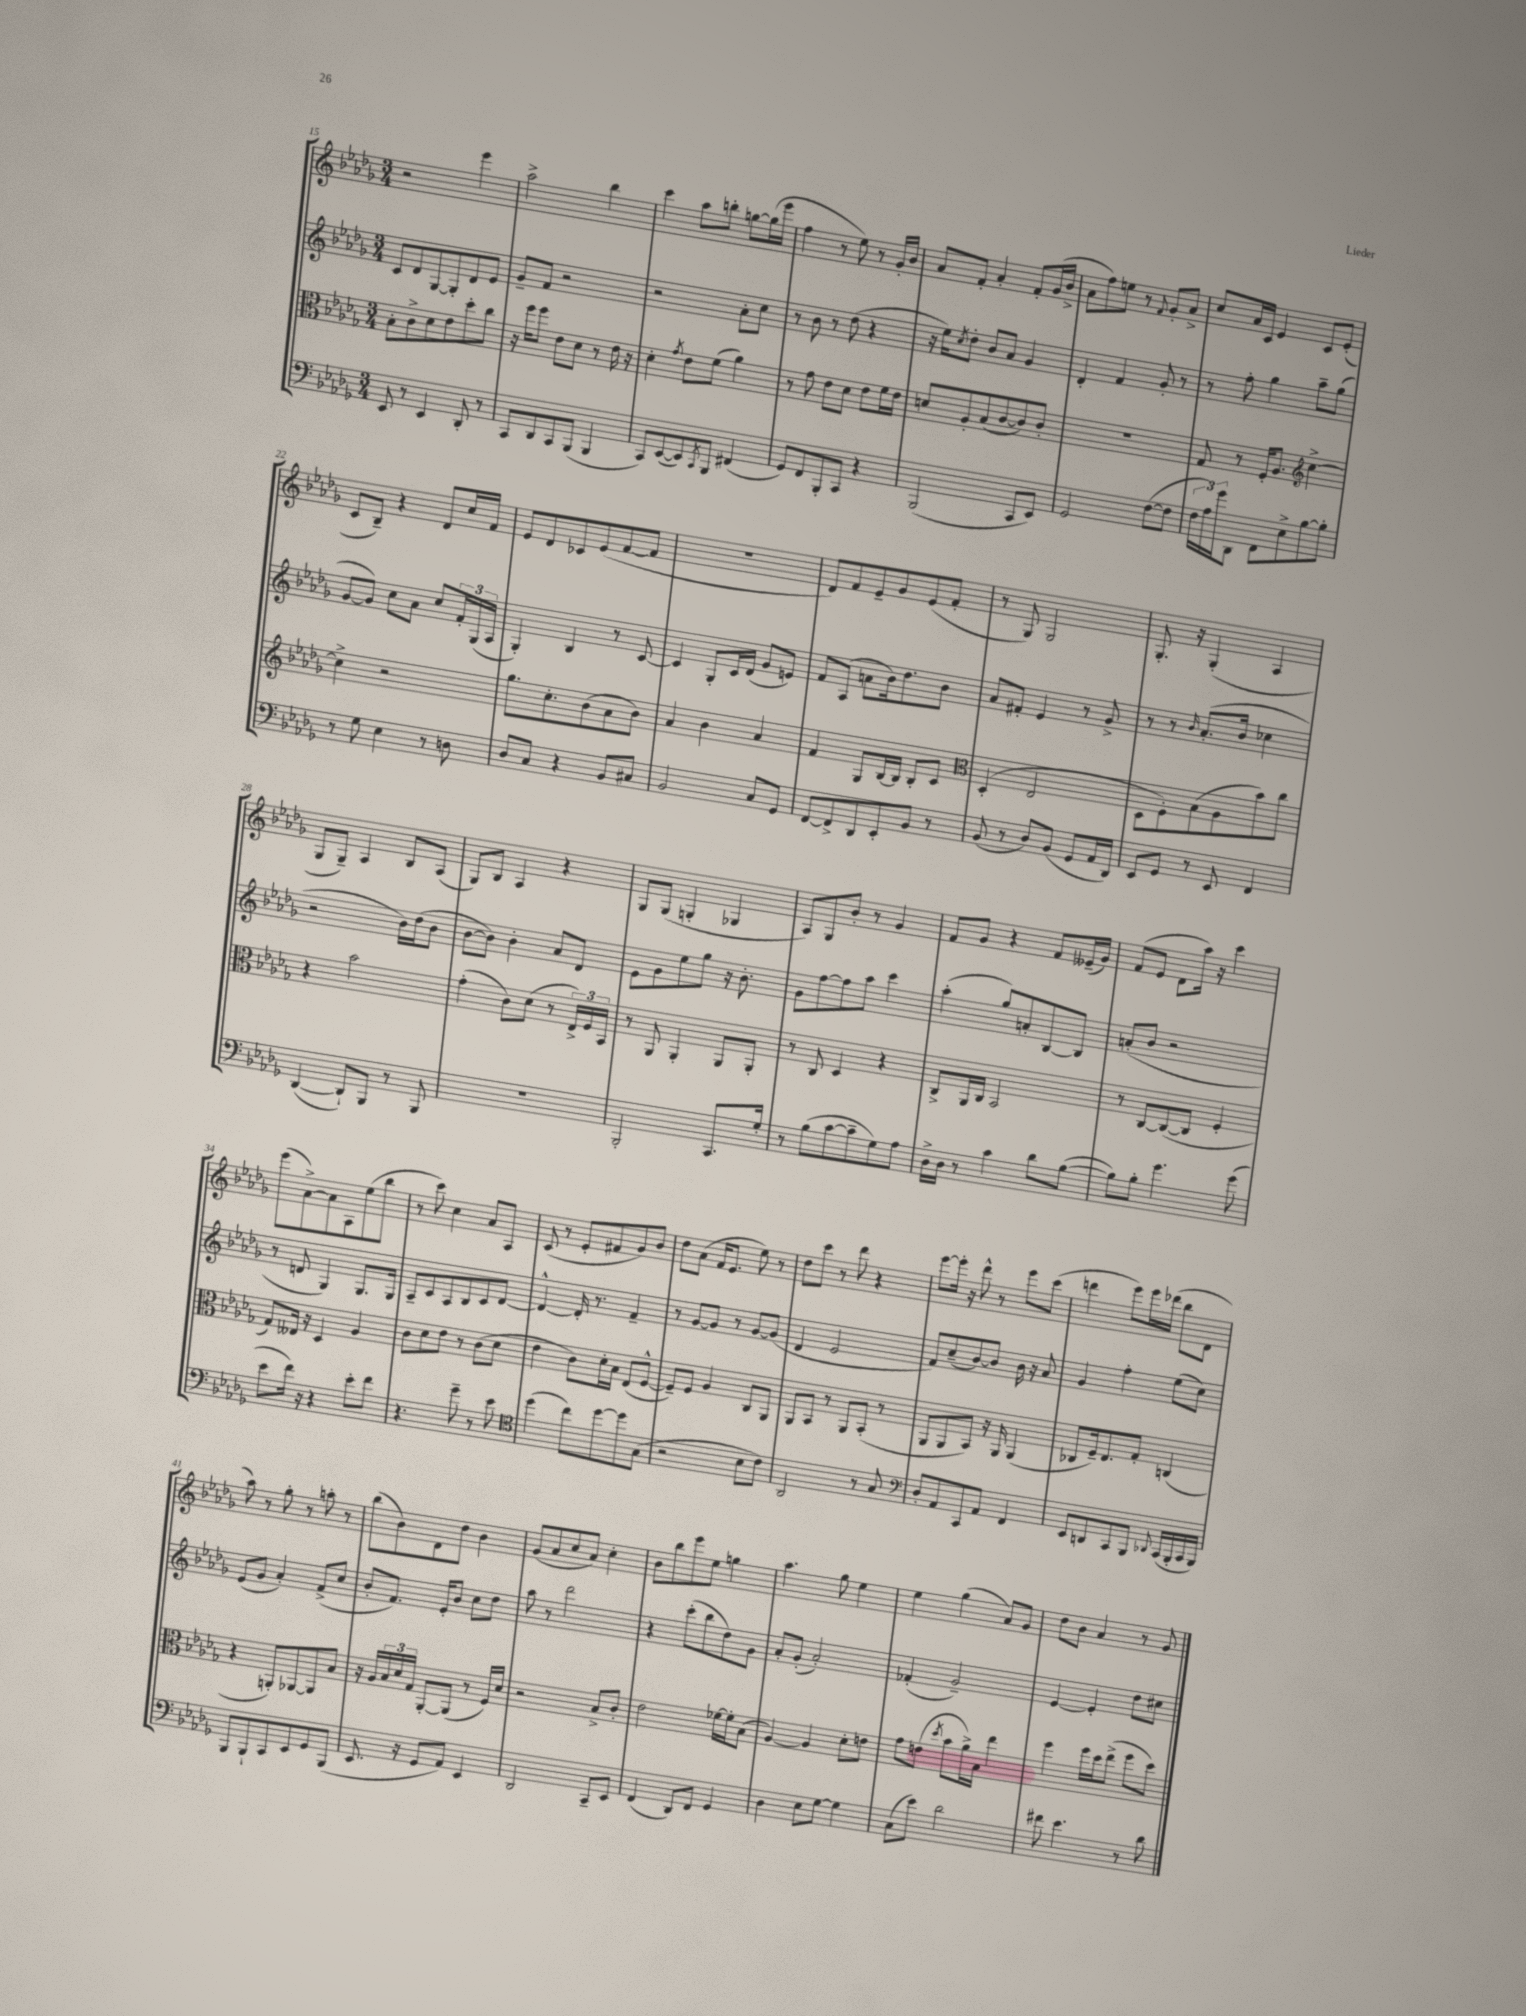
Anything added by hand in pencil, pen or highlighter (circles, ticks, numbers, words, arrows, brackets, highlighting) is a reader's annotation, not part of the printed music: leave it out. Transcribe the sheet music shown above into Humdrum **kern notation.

**kern	**kern	**kern	**kern
*part4	*part3	*part2	*part1
*staff4	*staff3	*staff2	*staff1
*clefF4	*clefC3	*clefG2	*clefG2
*k[b-e-a-d-g-]	*k[b-e-a-d-g-]	*k[b-e-a-d-g-]	*k[b-e-a-d-g-]
*M3/4	*M3/4	*M3/4	*M3/4
=15	=15	=15	=15
8EE-/	8B-'\L	8c/L	2r
8r	8c^\	8d-/	.
4EE-/	8d-\	[8G-/	.
.	8e-\	8G-'/]	.
8DD-'/	8dd-'\	8d-/	4eee-\
8r	8cc\J	8e-/J	.
=16	=16	=16	=16
8CC/L	16r	8g-~/L	2aa-^\
.	16ff\KL	.	.
8DD-/	8ff\J	8f/J	.
8CC/	8e-\L	2r	.
(8BBB-/J	8d-\J	.	.
4BBB-/	8r	.	4bb-\
.	16e-\	.	.
.	16r	.	.
=17	=17	=17	=17
8CC/L)	4d-'\	2r	4ccc\
([8EE-/	.	.	.
.	8qg-/	.	.
8EE-/])	8e-\L	.	8aa-\L
8qCC/	.	.	.
8BBB-/J	(8f\J	.	8bbn'\J
(4FF#X/	4a-\)	8a-'\L	[8ggn\L
.	.	8cc\J	(16gg\L]
.	.	.	16eee-\JJ
=18	=18	=18	=18
8GG-/L)	8r	8r	4ff\
8FF/	8g-\	8b-\	.
8BBB-'/	8e-\L	8r	8r
8CC/J	8d-\J	(8dd-\	8ee-\)
4r	8e-\L	4r	8r
.	16f\L	.	16g-'/LL
.	16e-\JJ	.	16b-/JJ
=19	=19	=19	=19
(2BBB-/	8dn/L	16r	8a-/L
.	.	16ee-\KL)	.
.	.	8qcc/	.
.	8A-'/	8dd-'\J	8f'/J
.	(8B-/	8b-/L	4a-'/
.	[8c/	8a-/J	.
8CC/L	8c/])	4g-/	8f'/L
8EE-/J)	8c'/J	.	(16g-/L
.	.	.	16b-^/JJ
=20	=20	=20	=20
2GG-/	2.r	4d-'/	8a-\L
.	.	.	8ff\)
.	.	4f/	8een\J
.	.	.	8r
.	.	.	8qqf/
([8F\L	.	8g-'/	8g-'/L
8F\J]	.	8r	8a-^/J
=21	=21	=21	=21
24F\LL	8G-/	8r	8cc/L
24A-\)	.	.	.
24g-\J	.	.	.
8DD-\J	8r	8ff'\	16a-/L
.	.	.	16c/JJ
8FF\L	16F'/KL	4gg-\	4e-/
.	8.A-/J	.	.
8E-^\	.	.	.
*	*clefG2	*	*
[8B-\	[4cc^\	8aa-~\L	8c/L
8B-'\J]	.	(8gg-\J	(8e-'/J
!!LO:LB:g=z
=22	=22	=22	=22
8r	4cc^\]	[8g-/L	8c/L
8G-\	.	8g-/J])	8B-~/J)
4E-\	2r	8cc\L	4r
.	.	8a-\J	.
8r	.	8cc/L	8d-/L
8Dn\	.	24f'/L	16cc/L
.	.	(24G-/	.
.	.	.	16f/JJ
.	.	24A-/JJ	.
=23	=23	=23	=23
8D-/L	8.gg-\L	4G-'/)	8e-/L
8C/J	.	.	8d-/
.	8.cc'\	.	.
4r	.	4B-/	8c-X/
.	(8b-\	.	(8e-/
8BB-/L	8a-\	8r	[8f/
8C#X/J	8b-\J)	[8c/	8f/J]
=24	=24	=24	=24
2BB-/	4a-/	4c/]	2.r
.	4b-\	8G-'/L	.
.	.	16c/L	.
.	.	(16d-/JJ	.
8C/L	4a-/	8g-/L	.
8GG-/J	.	8en/J)	.
=25	=25	=25	=25
[8FF/L	4f/	8f/L	8d-/L)
8FF^/]	.	(8A-/J	8f/
8DD-/	8G-/L	8an\L	8e-~/
8EE-'/	[16B-/L	16b-\k)	8g-/
.	16B-/JJ]	8.dd-\	.
8BB-/J	8B-'/L	.	(8e-/
8r	8c/J	8b-\J	8f'/J
=26	=26	=26	=26
*	*clefC3	*	*
(8BB-/	(4D-'/	8a-/L	8r
8r	.	8f#X'/J	8G-/)
8D-/L)	2E-/	4e-/	2G-/
(8BB-/J	.	.	.
8GG-/L	.	8r	.
16AA-/L	.	8g-^/	.
16DD-/JJ)	.	.	.
=27	=27	=27	=27
8EE-/L	8D-\L	8r	8.G-'/
8GG-/J	8F'\)	8r	.
.	.	.	16r
.	.	16qqb-/	.
8r	(8B-\	(8.a-'/L	(4G-'/
8EE-/	8A-\	.	.
.	.	16b-/Jk	.
4FF/	8b-\)	4cc-X\	4A-/
.	8cc\J	.	.
!!LO:LB:g=z
=28	=28	=28	=28
([4DD-/	4r	2r	8G-/L
.	.	.	8G-~/J)
8DD-`/L])	2b-\	.	4A-/
8BBB-/J	.	.	.
8r	.	16b-\LL)	8B-/L
.	.	(16dd-\J	.
8BBB-/	.	8b-\J	(8A-/J
=29	=29	=29	=29
2.r	(4g-'\	[8b-\L	8G-/L)
.	.	8b-\J])	8B-/J
.	8c\L)	4b-'\	4A-/
.	(8d-\J	.	.
.	8r	8a-/L	4r
.	24E-^/LL)	8d-/J	.
.	24F/	.	.
.	24BB-/JJ	.	.
=30	=30	=30	=30
2BBB-'/	8r	8e-\L	8G-/L
.	8AA-/	8g-\	(8G-/J
.	4AA-'/	8ee-\	4Gn'/
.	.	8gg-\J	.
8.CC/L	8AA-/L	16r	4G-X/
.	.	8.b-'\	.
.	8AA-'/J	.	.
16G-'/Jk	.	.	.
=31	=31	=31	=31
8r	8r	8g-\L	8A-/L)
(8B-\L	8C/	[8ff\	8G-/
[8c\	4D-/	8ff\]	8b-'/J
8c~\]	.	8aa-\J	8r
8G-\)	4r	4ccc\	4g-/
8A-\J	.	.	.
=32	=32	=32	=32
16D-^\LL	8C^/L	(4aa-'\	8f/L
16D-\JJ	.	.	.
8r	16AA-/L	.	8g-/J
.	16C/JJ	.	.
4c\	2BB-/	8gg-/L)	4r
.	.	8an'/	.
8d-\L	.	[8B-/	8f/L
([8B-\J	.	8B-/J]	(16e--X~/L
.	.	.	16g-/JJ)
=33	=33	=33	=33
8B-\L])	8r	(8an'/L	(8f/L
8B-'\J	[8C/L	8b-/J	8e-/J
4.g-\	(8C/_	2r	8d-\L
.	8C/J]	.	16aa-\Jk)
.	.	.	16r
.	4F'/	.	4ccc\
(8g-\	.	.	.
!!LO:LB:g=z
=34	=34	=34	=34
8e-\L	8G-/L)	8r	(8eee-\L
16f\Jk)	16E--X/Jk	8dn/	[8a-^\)
16r	16r	.	.
4r	4D-/	4G-/)	8a-\]
.	.	.	8A-\
8e-'\L	4A-/	8.G-/L	(8ee-\
8f\J	.	.	8bb-\J
.	.	16G-/Jk	.
=35	=35	=35	=35
4.r	8c\L	8A-~/L	8r
.	8d-\	8c/	8ccc\)
.	8e-\J	8A-/	4cc\
8g-~\	8r	8B-/	.
8r	(8c\L	8c/	8a-/L
8e-\	8d-\J	[8d-/J	8A-/J
=36	=36	=36	=36
*clefC4	*	*	*
(4dd-\	4e-\	4d-^^/_	(8c/
.	.	.	8r
8cc\L)	8c\L)	16d-'/]	8e-'/L
.	.	8.r	.
[8dd-\	16d-'\L	.	8f#X/
.	16B-\JJ	.	.
8dd-\]	(8E-/L	4f~/	8g-/)
(8G-\J	[8F^^/J	.	8b-/J
=37	=37	=37	=37
2r	8F~/L])	8r	8dd-\L
.	8F/J	[8g-/L	(8a-\J
.	4A-/	8g-/J]	16f/KL
.	.	.	8.e-/J
.	.	8r	.
8B-\L	8C/L	[8g-/L	8ee-\)
8c\J)	8AA-/J	(8g-/J]	8r
=38	=38	=38	=38
2AA-/	8AA-/L	4d-/	8dd-\L
.	8BB-/J	.	8ccc\J
.	8r	2e-/	8r
.	8AA-/L	.	8ddd-\
8r	(8BB-'/J	.	4r
8G-/	8r	.	.
=39	=39	=39	=39
*clefF4	*	*	*
8D-'/L	8AA-/L	8f/L)	[8eee-\L
8AA-/	8AA-/	(8cc~/	16eee-'\Jk]
.	.	.	16r
8CC/	8BB-/J)	[8b-/)	8ddd-^^\
8AA-/J	16r	8b-/J]	8r
.	16AA-/	.	.
4FF/	(4AA-/	16b-\	8eee-\L
.	.	16r	.
.	.	8a-/	(8ccc\J
=40	=40	=40	=40
8EE-/L	8C-X/L	4g-/	4dddn\
8DDn/	16F~/k)	.	.
.	8.E-/	.	.
8CC/	.	4ff'\	8eee-\L)
8BBB-/J	8G-'/J	.	16eee-\L
.	.	.	(16ddd-X\JJ
8qqDD-X/	.	.	.
(16CC/LL	(4Cn/	(8ee-\L	8bb-\L
16BBB-'/	.	.	.
16CC/	.	8cc\J)	8d-\J
16BBB-/JJ)	.	.	.
!!LO:LB:g=z
=41	=41	=41	=41
8BBB-/L	4r	(8e-/L	8aa-\)
8BBB-`/	.	8g-/J	8r
8CC/	8AAn'/L)	4a-'/)	8gg-'\
8EE-/	[8AA-X/	.	8r
8GG-/	8AA-/]	(8f^/L	8aan'\
(8BBB-/J	8B-/J	8cc/J	8r
=42	=42	=42	=42
8.EE-/	16r	8b-'/L	(8bb-\L
.	16A-/LL	.	.
.	24B-/	8.f/J)	8b-\)
.	24d-/	.	.
16r	.	.	.
.	24G-/JJ	.	.
8GG-/L	[8AA-'/L	.	8d-\
.	.	16e-'/KL	.
8AA-/J)	(8AA-/J]	8b-/J	8dd-\J
4EE-/	8r	8cc\L	4b-\
.	16F/LL)	8dd-\J	.
.	16d-/JJ	.	.
=43	=43	=43	=43
2DD-/	2r	8aa-\	(8g-/L
.	.	8r	8a-/
.	.	2ddd-\	8cc/
.	.	.	8a-/J)
8CC~/L	8B-^/L	.	4cc'\
8EE-/J	8c'/J	.	.
=44	=44	=44	=44
(4FF/	2e-\	4r	8b-\L
.	.	.	8bb-\
8DD-/L)	.	(8ccc'\L	8eee-\
8FF/J	.	8bb-\	8ee-\J
4GG-/	[16f-X\LL	8dd-\)	4ggn\
.	16f-'\J]	.	.
.	(8B-\J	8g-\J	.
=45	=45	=45	=45
4D-\	[4A-/)	8a-'/L	4.aa-\
.	.	(8g-'/J	.
8E-\L	4A-/]	2a-'/)	.
[8G-\J	.	.	8gg-\
4G-\]	8d-'\L	.	4ee-\
.	8en\J	.	.
=46	=46	=46	=46
(8C\L	8g-\L	(4f-X'/	4ee-\
8e-\J)	(8en\J	.	.
.	8qdd-/	.	.
2d-\	8b-\L	2g-~/)	(4gg-\
.	16a-^\L)	.	.
.	16B-\JJ	.	.
.	4ee-\	.	8a-/L)
.	.	.	8g-/J
=47	=47	=47	=47
8f#X\	4ff\	[4e-/	8dd-\L
4.e-\	.	.	8b-\J
.	16ff\LL	4e-'/]	4a-/
.	16dd-\J	.	.
.	(8ee-^\J	.	.
8r	8ff\L	8dd-\L	8r
8d-\	8dd-\J)	8cc#X\J	8g-/
==	==	==	==
*-	*-	*-	*-
